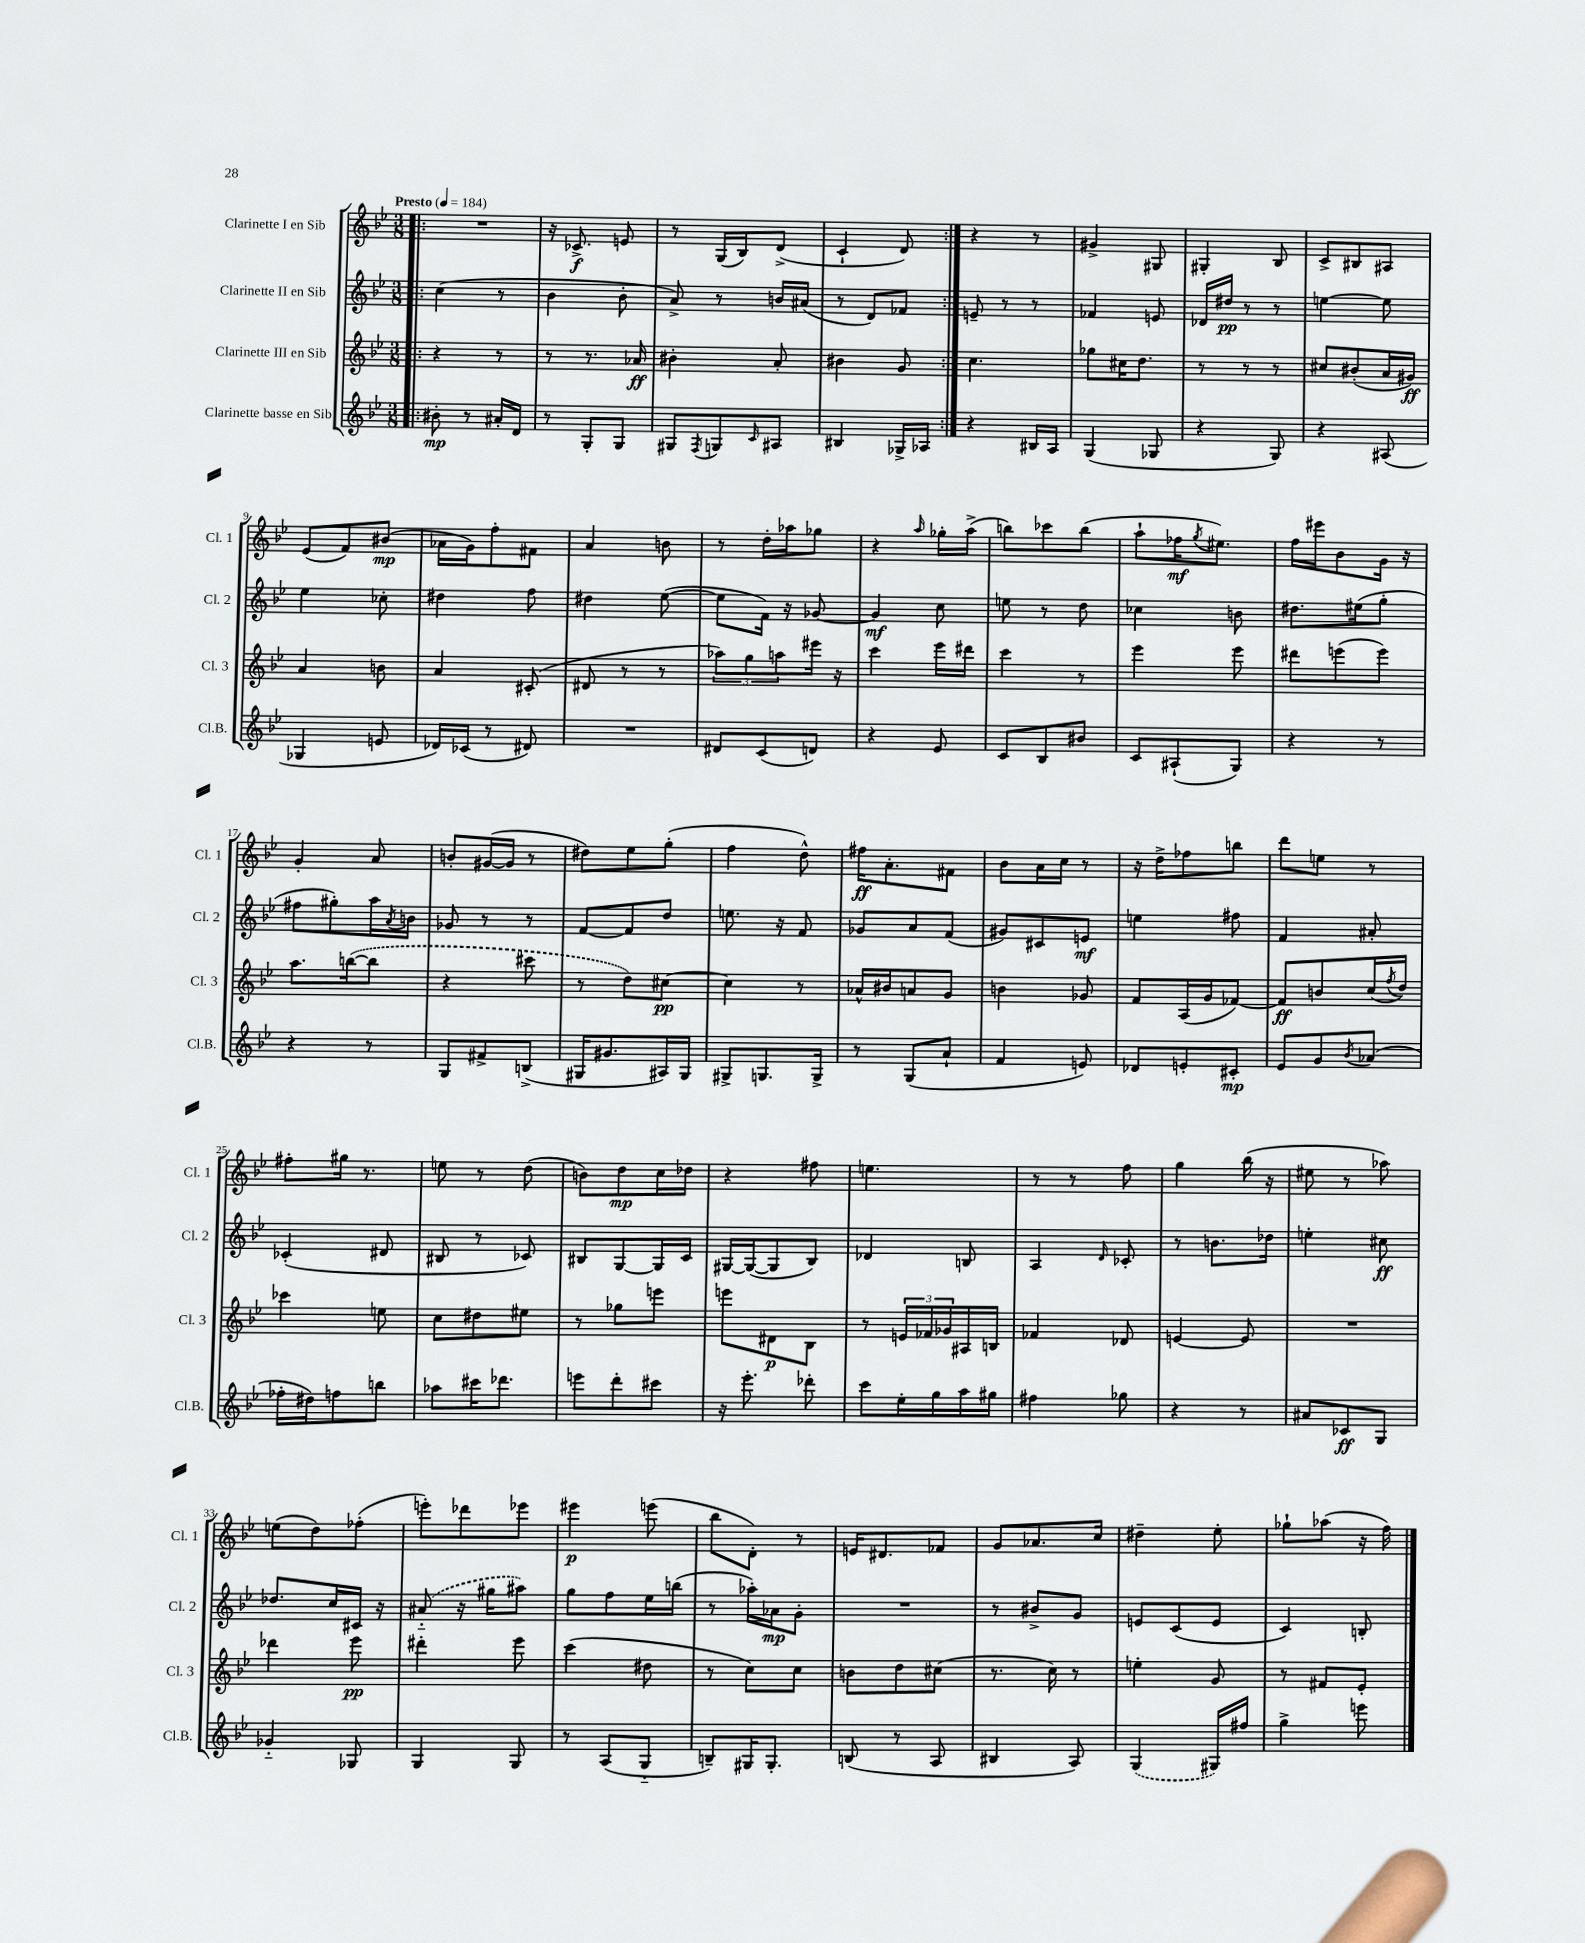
<<
\new StaffGroup <<
\new Staff = "s0" \with { instrumentName = "Clarinette I en Sib" shortInstrumentName = "Cl. 1" } {
    \clef treble \key bes \major \numericTimeSignature \time 3/8 \tempo "Presto" 4 = 184
    \repeat volta 2 { \bar ".|:" R4. |
    r16 ces'8.->\f e'8 |
    r8 g16( bes16) d'8->( |
    c'4-! d'8) | }
    r4 r8 |
    gis'4-> gis8 |
    gis4-. bes8 |
    c'8-> bis8 ais8 |
    ees'8( f'8) bis'8\mp( |
    aes'16 g'16) f''8-. fis'8 |
    a'4 b'8 |
    r8 d''16-. aes''16 ges''8 |
    r4 \grace { a''16 } ges''16-. a''16->( |
    b''8) ces'''8 b''8( |
    a''8-! fes''16\mf \acciaccatura { g''8 } eis''8.) |
    f''16 eis'''16 bes'8 g'16 r16 |
    g'4-. a'8 |
    b'8-. gis'16~( gis'16 r8 |
    dis''8) ees''8 g''8-.( |
    f''4 d''8-^) |
    fis''16\ff a'8.-. fis'8 |
    bes'8 a'16 c''16 r8 |
    r16 d''16-> fes''8 b''8 |
    d'''8 e''8 r8 |
    fis''8-. gis''16 r8. |
    e''8 r8 d''8( |
    b'8) d''8\mp c''16 des''16 |
    r4 fis''8 |
    e''4. |
    r8 r8 f''8 |
    g''4 bes''16( r16 |
    eis''8 r8 aes''8) |
    e''8( d''8) fes''8-.( |
    e'''8-.) des'''8 ees'''8 |
    eis'''4\p e'''8( |
    bes''8 d'8-.) r8 |
    e'16 dis'8. fes'8 |
    g'8 aes'8. c''16 |
    dis''4-- ees''8-. |
    ges''8-! aes''8( r16 f''16) \bar "|." |
}
\new Staff = "s1" \with { instrumentName = "Clarinette II en Sib" shortInstrumentName = "Cl. 2" } {
    \clef treble \key bes \major \numericTimeSignature \time 3/8
    \repeat volta 2 { \bar ".|:" c''4( r8 |
    bes'4 bes'8-. |
    a'8->) r8 b'16 ais'16( |
    r8 d'8) fes'8 | }
    e'8-- r8 r8 |
    fes'4 e'8 |
    des'16 dis''16\pp r8 r8 |
    e''4~ e''8 |
    ees''4 ces''8-. |
    dis''4 f''8 |
    dis''4 ees''8~( |
    ees''8 f'16) r16 ges'8~ |
    ges'4\mf c''8 |
    e''8 r8 d''8 |
    ces''4 b'8 |
    dis''8. eis''16( g''8-. |
    fis''8 gis''8-.) a''16 \acciaccatura { a'8 } b'16 |
    ges'8 r8 r8 |
    f'8~ f'8 d''8 |
    e''8. r16 f'8 |
    ges'8 a'8 f'8( |
    gis'8) cis'8 e'8\mf |
    e''4 fis''8 |
    f'4 ais'8-. |
    ces'4-.( dis'8 |
    bis8 r8 ces'8) |
    bis8 g8~ g16 c'16 |
    gis16~ gis16~( gis8 bes8) |
    des'4 b8 |
    a4 \grace { d'16 } ces'8-. |
    r8 b'8. des''16 |
    e''4-. cis''8\ff |
    des''8. c''16 cis'16 r16 |
    \once \slurDashed ais'8-_( r16 gis''16 ais''8) |
    g''8 f''8 ees''16 b''16( |
    r8 aes''16-.) aes'16\mp g'8-. |
    R4. |
    r8 bis'8-> g'8 |
    e'8 c'8( e'8 |
    c'4) b8-. \bar "|." |
}
\new Staff = "s2" \with { instrumentName = "Clarinette III en Sib" shortInstrumentName = "Cl. 3" } {
    \clef treble \key bes \major \numericTimeSignature \time 3/8
    \repeat volta 2 { \bar ".|:" r4 r8 |
    r8 r8. aes'16\ff |
    bis'4-. a'8-. |
    bis'4 g'8 | }
    c''4. |
    ges''8 cis''16 d''8. |
    r8 r8 r8 |
    cis''8 bis'8-.( a'16 gis'16\ff) |
    a'4 b'8 |
    a'4 cis'8-.( |
    dis'8 r8 r8 |
    \tuplet 3/2 { aes''8) g''8 a''8 } eis'''16 r16 |
    c'''4 ees'''16 dis'''16 |
    c'''4 r8 |
    ees'''4 ees'''8 |
    dis'''8 e'''8( e'''8) |
    a''8. \once \slurDashed b''16~( b''8 |
    r4 cis'''8 |
    r8 d''8) cis''8~\pp |
    cis''4 r8 |
    aes'16-^ bis'16 a'8 g'8 |
    b'4 ges'8 |
    f'8 a16( g'16 fes'8~) |
    fes'8\ff b'8 c''16( \acciaccatura { f''8 } d''16) |
    ces'''4 e''8 |
    c''8 dis''8 eis''8 |
    r8 ges''8 e'''8 |
    e'''8 dis'8\p bes8 |
    r8 \tuplet 3/2 { e'16 fes'16 ges'16 } ais16 b16 |
    fes'4 des'8 |
    e'4~ e'8 |
    R4. |
    des'''4 ees'''8\pp |
    dis'''4-. ees'''8 |
    c'''4( dis''8 |
    r8 c''8) c''8 |
    b'8 d''8 cis''8( |
    r8. c''16) r8 |
    e''4-. g'8 |
    r8 fis'8 ees'8-. \bar "|." |
}
\new Staff = "s3" \with { instrumentName = "Clarinette basse en Sib" shortInstrumentName = "Cl.B." } {
    \clef treble \key bes \major \numericTimeSignature \time 3/8
    \repeat volta 2 { \bar ".|:" bis'8-.\mp r8 ais'16-. d'16 |
    r8 g8-. g8 |
    gis8 \acciaccatura { f8 } g8 \grace { c'16 } ais8 |
    bis4 ges16-> aes16 | }
    r4 bis16 a16 |
    g4( ges8 |
    r4 g8) |
    r4 ais8( |
    ges4 e'8 |
    des'16) ces'16( r8 dis'8) |
    R4. |
    dis'8 c'8( d'8) |
    r4 ees'8 |
    c'8 bes8 bis'8 |
    c'8 ais8-!( g8) |
    r4 r8 |
    r4 r8 |
    g8 fis'8-> b8->( |
    gis16 gis'8. ais16) gis16 |
    gis8-> g8. g16-> |
    r8 g8( a'8-! |
    f'4 e'8) |
    des'8 e'8-. cis'8-.\mp |
    ees'8 g'8 \acciaccatura { bes'8 } aes'8( |
    fes''16-. dis''16) f''8 b''8 |
    aes''8 cis'''16 des'''8. |
    e'''8 d'''8-. cis'''8 |
    r16 ees'''8.-. des'''8-. |
    c'''8 ees''16-. g''16 a''16 gis''16 |
    fis''4 ges''8 |
    r4 r8 |
    ais'8 ces'8\ff g8 |
    ges'4-_ ges8 |
    g4 g8 |
    r8 a8( g8-_ |
    b8--) gis16 gis8.-. |
    b8( r8 a8 |
    bis4 a8) |
    \once \slurDashed g4( gis16) fis''16 |
    g''4-> e'''8 \bar "|." |
}
>>
>>
